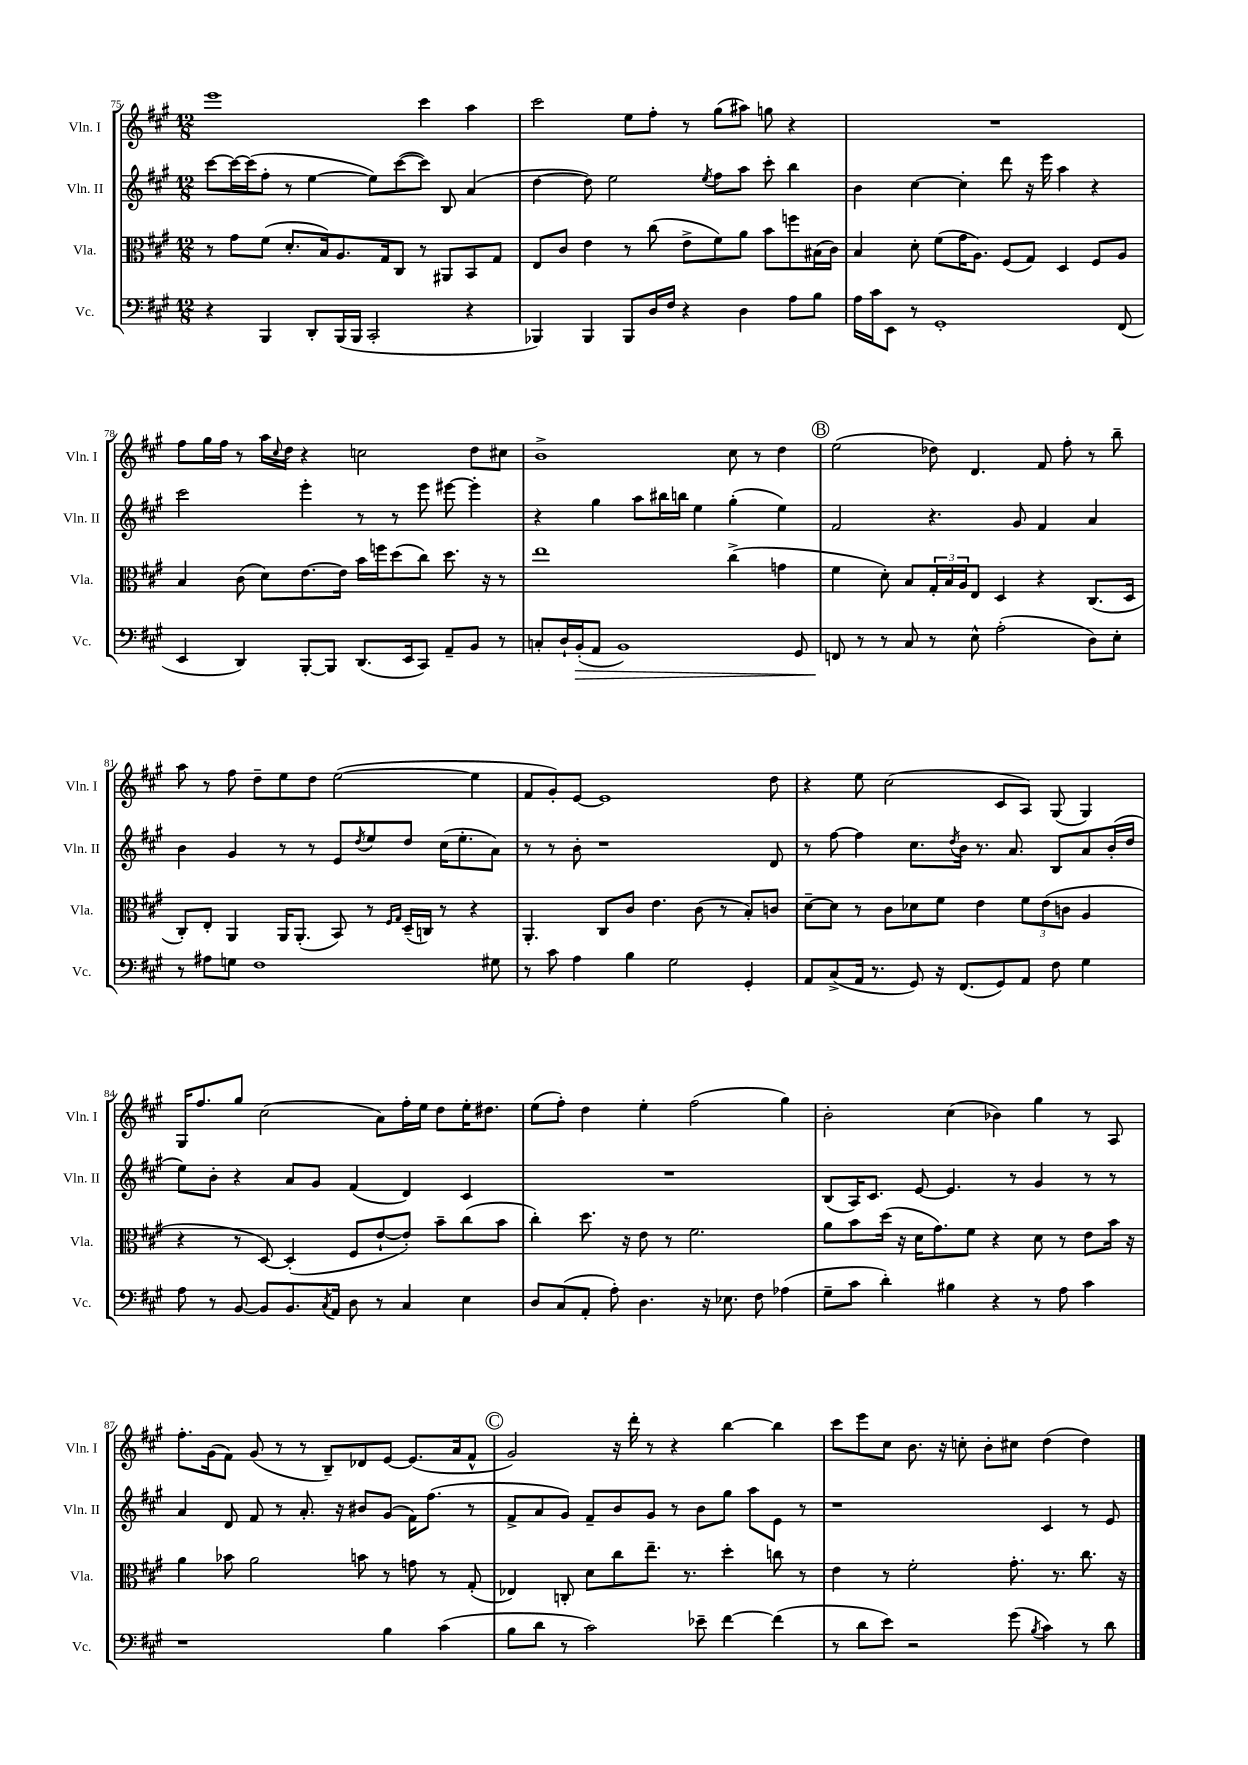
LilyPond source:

<<
\new StaffGroup <<
\new Staff = "s0" \with { instrumentName = "Vln. I" shortInstrumentName = "Vln. I" } {
    \clef treble \key a \major \numericTimeSignature \time 12/8
    e'''1 cis'''4 a''4 |
    cis'''2 e''8 fis''8-. r8 gis''8( ais''8) g''8 r4 |
    R1. |
    fis''8 gis''16 fis''16 r8 a''16 \appoggiatura { cis''8 } d''16 r4 c''2 d''8 cis''8 |
    b'1-> cis''8 r8 d''4 |
    \mark \markup { \circle "B" } e''2( des''8) d'4. fis'8 fis''8-. r8 b''8-- |
    a''8 r8 fis''8 d''8-- e''8 d''8 e''2~( e''4 |
    fis'8 gis'8-.) e'8~ e'1 d''8 |
    r4 e''8 cis''2( cis'8 a8) gis8( gis4) |
    gis16 fis''8. gis''8 cis''2( a'8) fis''16-. e''16 d''8 e''16-. dis''8. |
    e''8( fis''8-.) d''4 e''4-. fis''2( gis''4) |
    b'2-. cis''4( bes'4) gis''4 r8 a8 |
    fis''8.-. gis'16( fis'8) gis'8( r8 r8 b8--) des'8 e'8~ e'8.( a'16 fis'8-^ |
    \mark \markup { \circle "C" } gis'2) r16 d'''16-. r8 r4 b''4~ b''4 |
    cis'''8 e'''8 cis''8 b'8. r16 c''8-. b'8-. cis''8 d''4( d''4) \bar "|." |
}
\new Staff = "s1" \with { instrumentName = "Vln. II" shortInstrumentName = "Vln. II" } {
    \clef treble \key a \major \numericTimeSignature \time 12/8
    cis'''8~ cis'''16~ cis'''16( fis''8-. r8 e''4~ e''8) cis'''8~( cis'''8) b8 a'4( |
    d''4~ d''8) e''2 \acciaccatura { e''8 } fis''8 a''8 cis'''8-. b''4 |
    b'4 cis''4~ cis''4-. d'''8 r16 e'''16 a''4 r4 |
    cis'''2 e'''4-. r8 r8 e'''8 eis'''8~ eis'''4-. |
    r4 gis''4 a''8 bis''16 b''16 e''4 gis''4-.( e''4) |
    \mark \markup { \circle "B" } fis'2 r4. gis'8 fis'4 a'4 |
    b'4 gis'4 r8 r8 e'8 \acciaccatura { d''8 } e''8 d''8 cis''16( e''8.-. a'8) |
    r8 r8 b'8-. r1 d'8 |
    r8 fis''8~ fis''4 cis''8. \acciaccatura { d''8 } b'16 r8. a'8. b8 a'8 b'16-.( d''16 |
    e''8) b'8-. r4 a'8 gis'8 fis'4( d'4) cis'4 |
    R1. |
    b8( a16) cis'8. e'8~ e'4. r8 gis'4 r8 r8 |
    a'4 d'8 fis'8 r8 a'8.-. r16 bis'8 gis'8( fis'16) fis''8.( r8 |
    \mark \markup { \circle "C" } fis'8-> a'8 gis'8) fis'8-- b'8 gis'8 r8 b'8 gis''8 a''8 e'8 r8 |
    r1 cis'4 r8 e'8 \bar "|." |
}
\new Staff = "s2" \with { instrumentName = "Vla." shortInstrumentName = "Vla." } {
    \clef alto \key a \major \numericTimeSignature \time 12/8
    r8 gis'8 fis'8( d'8.-. b16) a8. gis16 cis8 r8 ais,8 b,8 gis8 |
    e8 cis'8 e'4 r8 cis''8( e'8-> fis'8) a'8 b'8 f''8 bis16( cis'16) |
    b4 d'8-. fis'8( gis'16 a8.) fis8( gis8) d4 fis8 a8 |
    b4 cis'8( d'8) e'8.~ e'16 b'16 f''16 d''8( cis''8) d''8. r16 r8 |
    e''1 cis''4->( g'4 |
    \mark \markup { \circle "B" } fis'4 d'8-.) b8 \tuplet 3/2 { gis16-. b16 a16 } e8 d4 r4 cis8.( d16 |
    cis8-.) e8-. a,4 a,16 a,8.-.( b,8) r8 \grace { fis16 gis16 } d16--( c16) r8 r4 |
    a,4.-. cis8 cis'8 e'4. cis'8( r8 b8-.) c'8 |
    d'8~-- d'8 r8 cis'8 des'8 fis'8 e'4 \tuplet 3/2 { fis'8 e'8( c'8 } a4 |
    r4 r8 d8~) d4-.( fis8 e'8~-! e'8-.) b'8-- cis''8( b'8 |
    cis''4-.) d''8. r16 e'8 r8 fis'2. |
    a'8 b'8 d''16( r16 d'16 gis'8.) fis'8 r4 d'8 r8 e'8 b'16 r16 |
    a'4 bes'8 a'2 b'8 r8 g'8 r8 gis8-.( |
    \mark \markup { \circle "C" } ees4) c8-. d'8 cis''8 e''8.-- r8. d''4-. c''8 r8 |
    e'4 r8 fis'2-. gis'8.-. r8. cis''8. r16 \bar "|." |
}
\new Staff = "s3" \with { instrumentName = "Vc." shortInstrumentName = "Vc." } {
    \clef bass \key a \major \numericTimeSignature \time 12/8
    r4 b,,4 d,8-. b,,16( b,,16 cis,2-. r4 |
    bes,,4) bes,,4 bes,,8 d16 fis16 r4 d4 a8 b8 |
    a16 cis'16 e,8 r8 gis,1-. fis,8( |
    e,4 d,4) b,,8~-. b,,8 d,8.( e,16 cis,8) a,8-- b,8 r8 |
    c8-. d16-! b,16-.\>( a,8 b,1) gis,8 |
    \mark \markup { \circle "B" } f,8\! r8 r8 cis8 r8 e8-^ a2-.( d8) e8-. |
    r8 ais8 g8 fis1 gis8 |
    r8 cis'8 a4 b4 gis2 gis,4-. |
    a,8 cis8->( a,16 r8. gis,8) r16 fis,8.( gis,8) a,8 fis8 gis4 |
    a8 r8 b,8~ b,8 b,8. \acciaccatura { cis8 } a,16 d8 r8 cis4 e4 |
    d8 cis8( a,8-. a8-.) d4. r16 ees8. fis8 aes4( |
    gis8-- cis'8 d'4-.) bis4 r4 r8 a8 cis'4 |
    r1 b4 cis'4( |
    \mark \markup { \circle "C" } b8 d'8 r8 cis'2) ees'8-- fis'4~ fis'4( |
    r8 d'8 e'8) r2 gis'8( \acciaccatura { b8 } cis'4) r8 d'8 \bar "|." |
}
>>
>>
\layout { \context { \Score currentBarNumber = #75 } }
